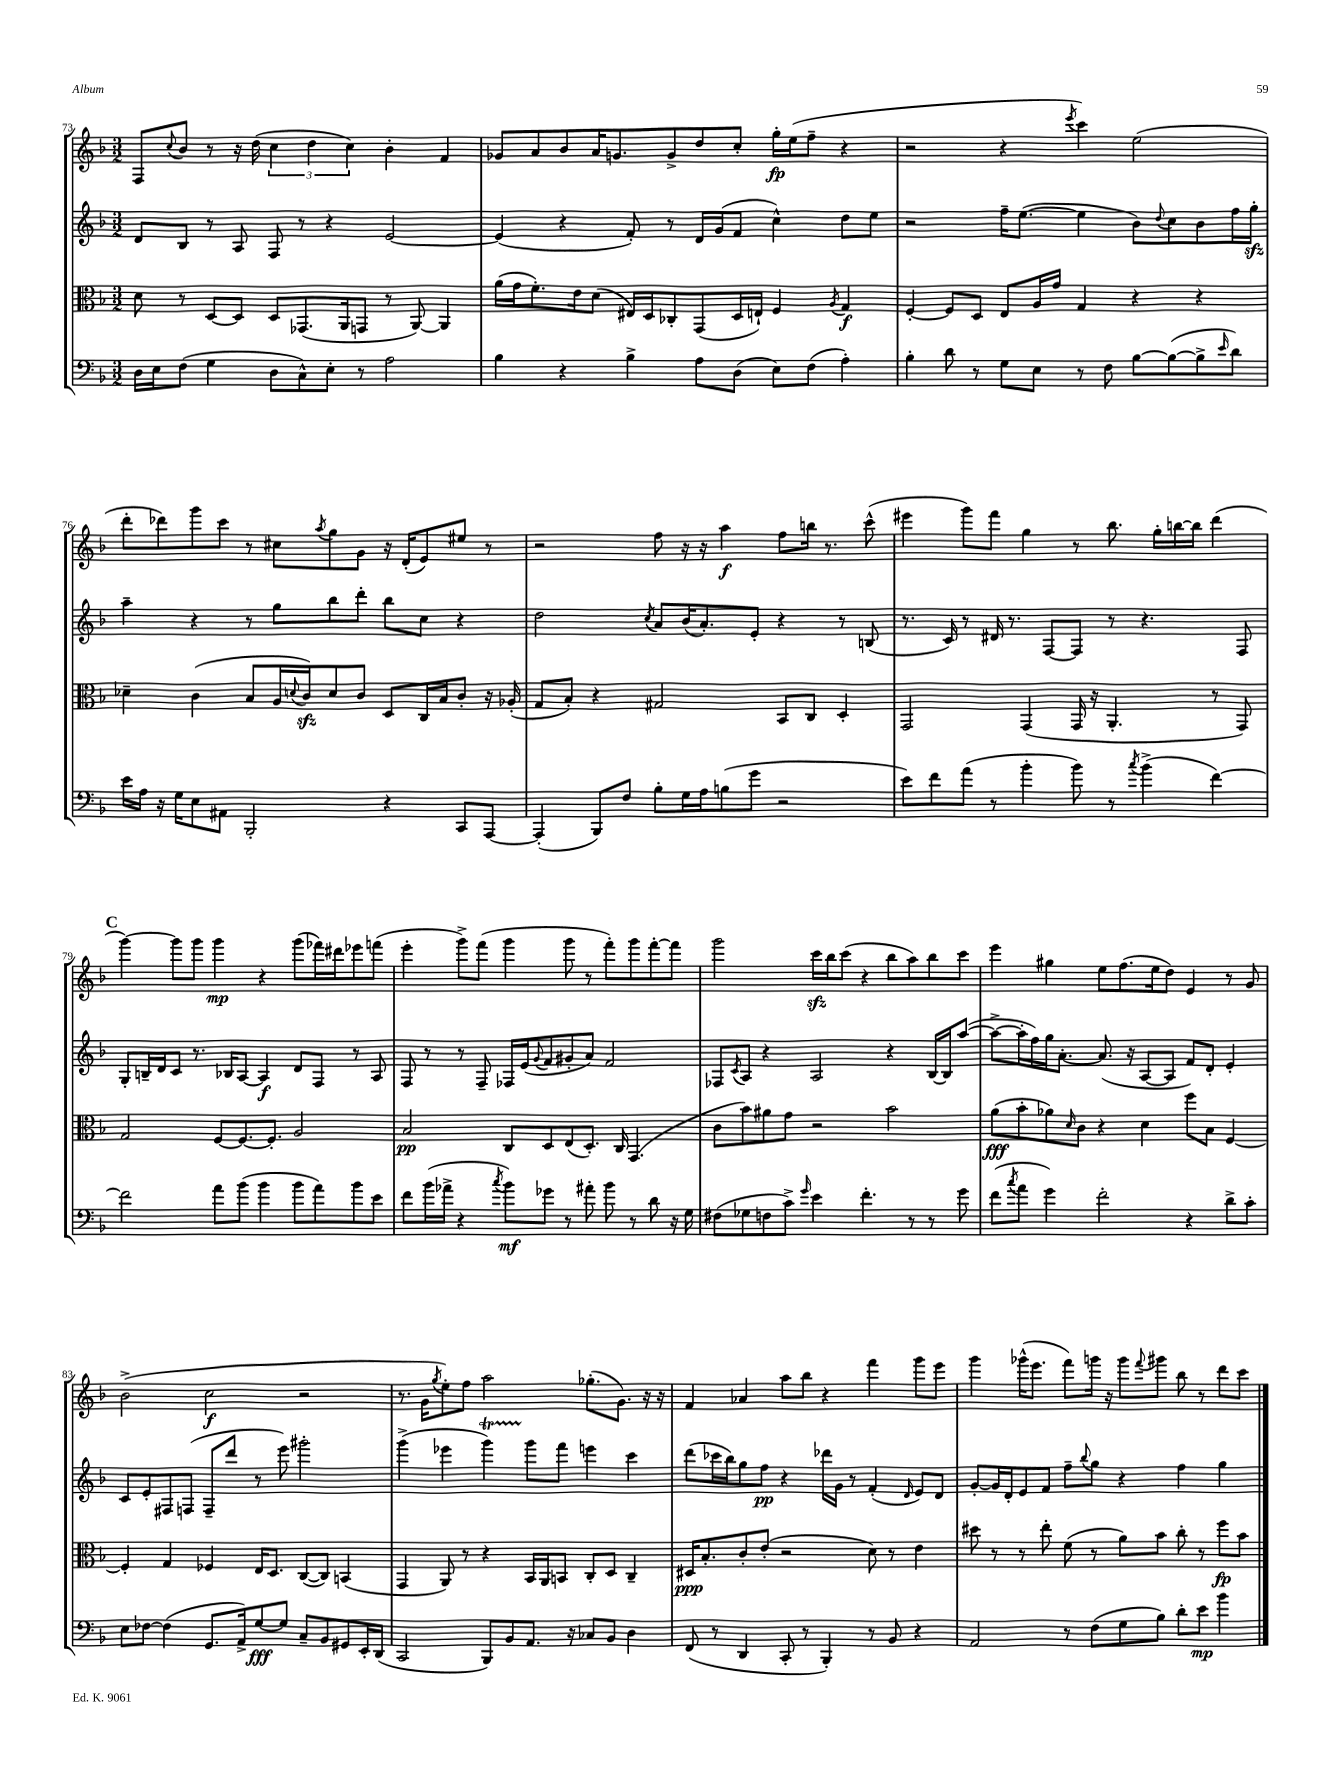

**kern	**kern	**kern	**kern
*staff4	*staff3	*staff2	*staff1
*clefF4	*clefC3	*clefG2	*clefG2
*k[b-]	*k[b-]	*k[b-]	*k[b-]
*M3/2	*M3/2	*M3/2	*M3/2
16D	8d	8d	8F
16E	.	.	.
.	.	.	8qqcc
(8F	8r	8B-	8b-
4G	[8D	8r	8r
.	8D]	8A	16r
.	.	.	(16dd
8D	8D	8F	6cc
8C^^)	(8.GG-	8r	.
.	.	.	6dd
8E'	.	4r	.
.	16AA	.	.
.	.	.	6cc)
8r	8GG	.	.
2A	8r	[2e	4b-'
.	[8AA)	.	.
.	4AA]	.	4f
=	=	=	=
4B-	(16a	(4e]	8g-
.	16g	.	.
.	8.f')	.	8a
4r	.	4r	8b-
.	16e	.	.
.	(8d	.	16a
.	.	.	8.g
4B-^	16E#)	8f')	.
.	16D	.	.
.	8C-'	8r	8g^
8A	(8GG	16d	8dd
.	.	(16g	.
(8D	16D	8f	8cc'
.	16E`)	.	.
8E)	4F	4cc^^)	16gg'
.	.	.	(16ee
(8F	.	.	8ff~
.	8qA	.	.
4A')	4G	8dd	4r
.	.	8ee	.
=	=	=	=
4B-'	[4F'	2r	2r
8d	8F]	.	.
8r	8D	.	.
8G	8E	16ff~	4r
.	.	([8.ee	.
8E	16A	.	.
.	16g	.	.
.	.	.	8qeee
8r	4G	4ee]	4ccc)
8F	.	.	.
[8B-	4r	8b-)	(2ee
.	.	8qqdd	.
(8B-_	.	8cc	.
8B-^]	4r	8b-	.
16qqe	.	.	.
8d)	.	16ff	.
.	.	16gg'	.
=	=	=	=
16e	4d-~	4aa~	8ddd'
16A	.	.	.
16r	.	.	8ddd-)
16G	.	.	.
8E	(4c	4r	8ggg
8AA#	.	.	8ccc
2BBB-'	8B-	8r	8r
.	16A	8gg	8cc#
.	8qqd	.	.
.	16c)	.	.
.	.	.	8qaa
.	8d	8bb-	8gg
.	8c	8ddd'	8g
4r	8D	8bb-	16r
.	.	.	(16d'
.	16C	8cc	8e)
.	16B-	.	.
8CC	8c'	4r	8ee#
[8AAA	16r	.	8r
.	(16A-'	.	.
=	=	=	=
(4AAA']	8G	2dd	2r
.	8B-')	.	.
8BBB-)	4r	.	.
8F	.	.	.
.	.	8qcc	.
8B-'	2G#	8a	8ff
16G	.	(16b-	16r
16A	.	8.a')	16r
(8B	.	.	4aa
8g	.	8e'	.
2r	8BB-	4r	8ff
.	8C	.	16bb
.	.	.	8.r
.	4D'	8r	.
.	.	(8B	(8ccc^^
=	=	=	=
8e)	2GG	8.r	4eee#
8f	.	.	.
.	.	16c)	.
(8a	.	8r	8ggg)
8r	.	16d#	8fff
.	.	8.r	.
4b-'	(4GG	.	4gg
.	.	[8F	.
8b-)	16GG	8F]	8r
.	16r	.	.
8r	4.AA'	8r	8.bb-
8qcc	.	.	.
(4b-^	.	4.r	.
.	.	.	16gg'
.	.	.	[16bb
.	.	.	16bb]
[4f)	8r	.	(4ddd
.	8GG)	8F	.
=	=	=	=
2f]	2G	8G'	[4ggg)
.	.	16B~	.
.	.	16d	.
.	.	8c	8ggg]
.	.	8.r	8ggg
8a	[8F	.	4ggg
.	.	16B-	.
(8b-	8.F_	[8A	.
4b-	.	4A]	4r
.	8.F']	.	.
8b-	2A	8d	(8ggg
8a)	.	8F	16fff-)
.	.	.	16ddd#
8b-	.	8r	8eee-
8e	.	8A	(8fff
=	=	=	=
8f	2B-	8F	4eee'
(16b-	.	8r	.
16a-^	.	.	.
4r	.	8r	8ggg^)
.	.	8F~	(8fff
8qcc	.	.	.
8b-)	8C	16F-	4ggg
.	.	(16e	.
.	.	8qqg	.
8g-	8D	8f	.
8r	(8E	8g#'	8ggg
8a#'	8.D')	8a)	8r
8b-	.	2f	8fff')
.	16C	.	.
8r	(4.GG	.	8ggg
8d	.	.	[8fff'
16r	.	.	8fff]
16G	.	.	.
=	=	=	=
(8F#	8c	8F-	2ggg
.	.	8qc	.
8G-	8b-)	8A	.
8F	8a#	4r	.
8c^)	8g	.	.
16qqg	.	.	.
4e	2r	2A	16ccc
.	.	.	16bb-
.	.	.	(8ccc
4.f'	.	.	4r
.	2b-	4r	8bb-
8r	.	.	8aa)
8r	.	[16B-	8bb-
.	.	16B-]	.
8g	.	([8aa	8ccc
=	=	=	=
(8f	(8a	8aa^_	4eee
8qcc	.	.	.
8a	8b-'	16aa']	.
.	.	16ff)	.
4g)	8a-)	16gg	4gg#
.	.	[8.a'	.
.	16qqd	.	.
.	8c	.	.
2f'	4r	(8.a]	8ee
.	.	.	(8.ff
.	.	16r	.
.	4d	[8A	.
.	.	.	16ee
.	.	8A]	8dd)
4r	8ff	8f)	4e
.	8B-	8d'	.
8d^	[4F	4e'	8r
8c'	.	.	8g
=	=	=	=
8E	4F']	8c	(2b-^
[8F-	.	8e'	.
(4F-]	4G	8F#	.
.	.	(8F	.
8.GG	4F-	8F~	2cc
.	.	8ddd	.
16AA^)	.	.	.
[8G	16E	8r	.
.	8.D	.	.
8G]	.	8eee)	.
8C~	([8C	2ggg#'	2r
8BB-	8C])	.	.
8GG#	(4BB	.	.
16EE'	.	.	.
(16DD	.	.	.
=	=	=	=
2CC	4GG	(4ggg^	8.r
.	.	.	16g
.	.	.	8qgg
.	8AA)	4eee-	8ee')
.	8r	.	8ff
8BBB-)	4r	4ggg)	2aa
8BB-	.	.	.
8.AA	16BB-	8ggg	.
.	16AA	.	.
.	8BB	8fff	.
16r	.	.	.
8C-	8C'	4eee	(8.gg-'
8BB-	8D	.	.
.	.	.	8.g)
4D	4C~	4ccc	.
.	.	.	16r
.	.	.	16r
=	=	=	=
(8FF	16D#	(8ddd	4f
.	8.B-'	.	.
8r	.	16ccc-	.
.	.	16bb-)	.
4DD	8c'	8gg	4a-
.	(8e'	8ff	.
8CC'	2r	4r	8aa
8r	.	.	8bb-
4BBB-')	.	16ddd-	4r
.	.	16g	.
.	.	8r	.
8r	8d)	(4f'	4fff
8BB-	8r	.	.
.	.	16qqd	.
4r	4e	8e)	8ggg
.	.	8d	8eee
=	=	=	=
2AA	8dd#	[8g'	4ggg
.	8r	16g]	.
.	.	16d'	.
.	8r	8e	(16ggg-^^
.	.	.	8.eee
.	8ee'	8f	.
8r	(8f	8ff~	8fff)
.	.	8qqbb-	.
(8F	8r	8gg	16ggg
.	.	.	16r
8G	8a)	4r	8ggg
.	.	.	8qqfff
8B-)	8b-	.	8ggg#
8d'	8cc'	4ff	8bb-
8e	8r	.	8r
4b-	8ff	4gg	8ddd
.	8b-	.	8ccc
==	==	==	==
*-	*-	*-	*-
